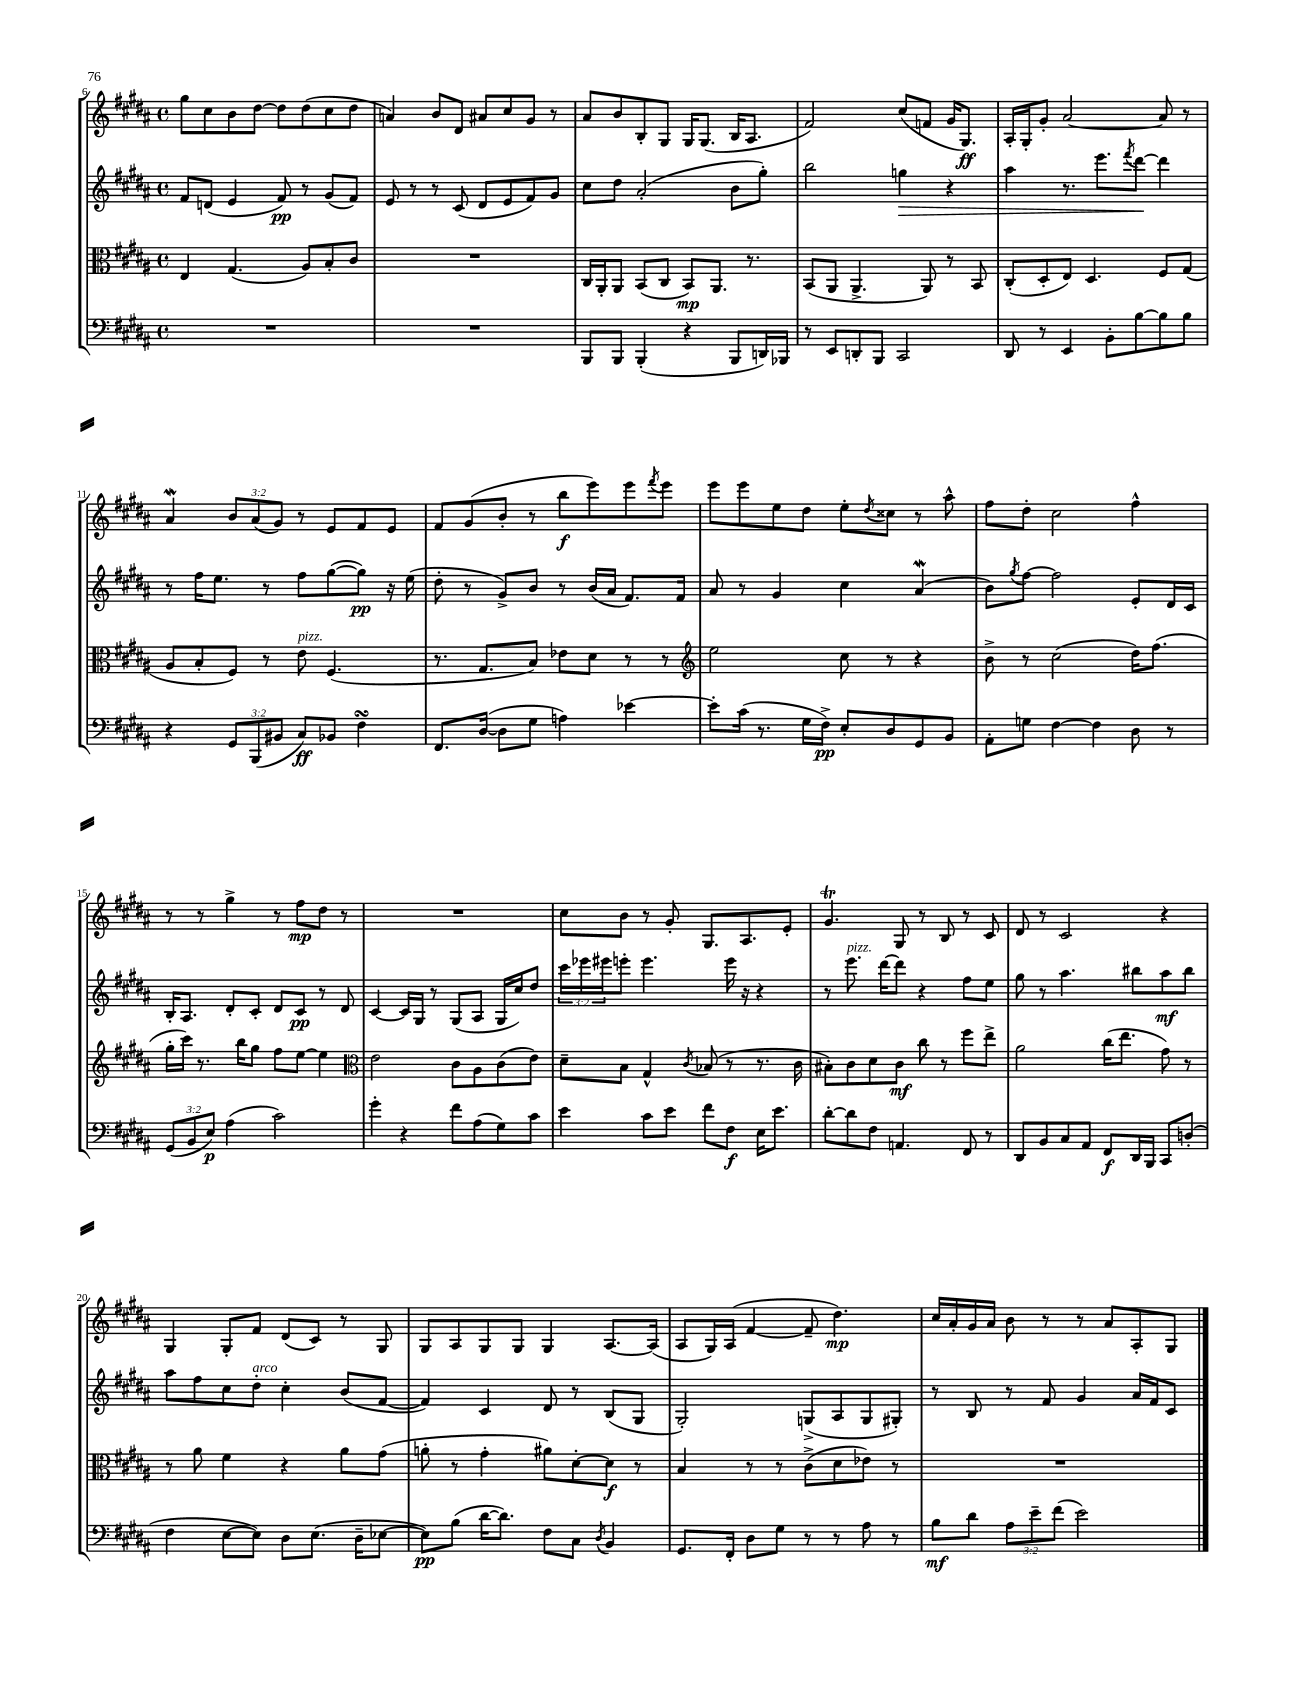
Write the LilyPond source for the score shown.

<<
\new StaffGroup <<
\new Staff = "s0" {
    \clef treble \key b \major \defaultTimeSignature \time 4/4 \override Staff.TupletNumber.text = #tuplet-number::calc-fraction-text
    gis''8 cis''8 b'8 dis''8~ dis''8 dis''8( cis''8 dis''8 |
    a'4) b'8 dis'8 ais'8 cis''8 gis'8 r8 |
    ais'8 b'8 b8-. gis8 gis16 gis8.( b16 ais8. |
    fis'2) cis''8( f'8 gis'16 gis8.\ff) |
    ais16-. gis16-. gis'8-. ais'2~ ais'8 r8 |
    ais'4\mordent \tuplet 3/2 { b'8 ais'8( gis'8) } r8 e'8 fis'8 e'8 |
    fis'8 gis'8( b'8-. r8 b''8\f e'''8) e'''8 \acciaccatura { fis'''8 } e'''8 |
    e'''8 e'''8 e''8 dis''8 e''8-. \acciaccatura { dis''8 } cisis''8 r8 ais''8-^ |
    fis''8 dis''8-. cis''2 fis''4-^ |
    r8 r8 gis''4-> r8 fis''8\mp dis''8 r8 |
    R1 |
    cis''8 b'8 r8 gis'8-. gis8. ais8. e'8-. |
    gis'4.\trill gis8 r8 b8 r8 cis'8 |
    dis'8 r8 cis'2 r4 |
    gis4 gis8-. fis'8 dis'8( cis'8) r8 gis8 |
    gis8 ais8 gis8 gis8 gis4 ais8.~ ais16( |
    ais8 gis16) ais16( fis'4~ fis'8-- dis''4.\mp) |
    cis''16 ais'16-. gis'16 ais'16 b'8 r8 r8 ais'8 ais8-. gis8 \bar "|." |
}
\new Staff = "s1" {
    \clef treble \key b \major \defaultTimeSignature \time 4/4 \override Staff.TupletNumber.text = #tuplet-number::calc-fraction-text
    fis'8 d'8( e'4 fis'8\pp) r8 gis'8( fis'8) |
    e'8 r8 r8 cis'8( dis'8 e'8 fis'8) gis'8 |
    cis''8 dis''8 ais'2-.( b'8 gis''8-.) |
    b''2 g''4\> r4 |
    ais''4 r8. e'''8. \acciaccatura { fis'''8 } dis'''8~\! dis'''4 |
    r8 fis''16 e''8. r8 fis''8 gis''8~( gis''8\pp) r16 e''16( |
    dis''8-. r8 gis'8->) b'8 r8 b'16( ais'16 fis'8.) fis'16 |
    ais'8 r8 gis'4 cis''4 ais'4\mordent( |
    b'8) \acciaccatura { gis''8 } fis''8~ fis''2 e'8-. dis'16 cis'16 |
    b16-. ais8. dis'8-. cis'8-. dis'8 cis'8\pp r8 dis'8 |
    cis'4~ cis'16 gis16 r8 gis8( ais8 gis16 cis''16) dis''8 |
    \tuplet 3/2 { cis'''16 ees'''16 eis'''16 } e'''8-. e'''4. e'''16 r16 r4 |
    r8 e'''8.^\markup { \italic "pizz." } dis'''16~ dis'''8 r4 fis''8 e''8 |
    gis''8 r8 ais''4. bis''8 ais''8\mf bis''8 |
    ais''8 fis''8 cis''8 dis''8-.^\markup { \italic "arco" } cis''4-. b'8( fis'8~ |
    fis'4) cis'4 dis'8 r8 b8( gis8 |
    gis2-.) g8->( ais8 g8 gis8-.) |
    r8 b8 r8 fis'8 gis'4 ais'16 fis'16 cis'8 \bar "|." |
}
\new Staff = "s2" {
    \clef alto \key b \major \defaultTimeSignature \time 4/4
    e4 gis4.( ais8) b8-. cis'8 |
    R1 |
    cis16 ais,16-. ais,8 b,8( cis8 b,8\mp) ais,8. r8. |
    b,8( ais,8 ais,4.-> ais,8) r8 b,8 |
    cis8-.( dis8-. e8) dis4. fis8 gis8( |
    ais8 b8-. fis8) r8 e'8^\markup { \italic "pizz." } fis4.( |
    r8. gis8. b8) ees'8 dis'8 r8 r8 |
    \clef treble e''2 cis''8 r8 r4 |
    b'8-> r8 cis''2( dis''16) fis''8.( |
    gis''16-. cis'''16) r8. b''16 gis''8 fis''8 e''8~ e''4 |
    \clef alto e'2 cis'8 ais8 cis'8( e'8) |
    dis'8-- b8 gis4-^ \acciaccatura { cis'8 } bes8( r8 r8. cis'16 |
    bis8-.) cis'8 dis'8 cis'8\mf cis''8 r8 fis''8 e''8-> |
    ais'2 cis''16( e''8. gis'8) r8 |
    r8 ais'8 fis'4 r4 ais'8 gis'8( |
    a'8-. r8 gis'4-. ais'8) dis'8~-. dis'8\f r8 |
    b4 r8 r8 cis'8->( dis'8 ees'8) r8 |
    R1 \bar "|." |
}
\new Staff = "s3" {
    \clef bass \key b \major \defaultTimeSignature \time 4/4 \override Staff.TupletNumber.text = #tuplet-number::calc-fraction-text
    R1 |
    R1 |
    b,,8 b,,8 b,,4-.( r4 b,,8 d,16) bes,,16 |
    r8 e,8 d,8-. b,,8 cis,2 |
    dis,8 r8 e,4 b,8-. b8~ b8 b8 |
    r4 \tuplet 3/2 { gis,8 b,,8( bis,8 } cis8\ff) bes,8 fis4\turn |
    fis,8. dis16~( dis8 gis8 a4) ees'4~ |
    ees'8-. cis'16( r8. gis16 fis16->\pp) e8-. dis8 gis,8 b,8 |
    ais,8-. g8 fis4~ fis4 dis8 r8 |
    \tuplet 3/2 { gis,8( b,8 e8\p) } ais4( cis'2) |
    gis'4-. r4 fis'8 ais8( gis8) cis'8 |
    e'4 cis'8 e'8 fis'8 fis8\f e16 e'8. |
    dis'8~-. dis'8 fis8 a,4. fis,8 r8 |
    dis,8 b,8 cis8 ais,8 fis,8\f dis,16 b,,16 cis,8 d8-.( |
    fis4 e8~ e8) dis8 e8.( dis16-- ees8~ |
    ees8\pp) b8( dis'16~ dis'8.) fis8 cis8 \acciaccatura { dis8 } b,4 |
    gis,8. fis,16-. dis8 gis8 r8 r8 ais8 r8 |
    b8\mf dis'8 \tuplet 3/2 { ais8 e'8-- fis'8( } e'2) \bar "|." |
}
>>
>>
\layout { \context { \Score currentBarNumber = #6 } }
